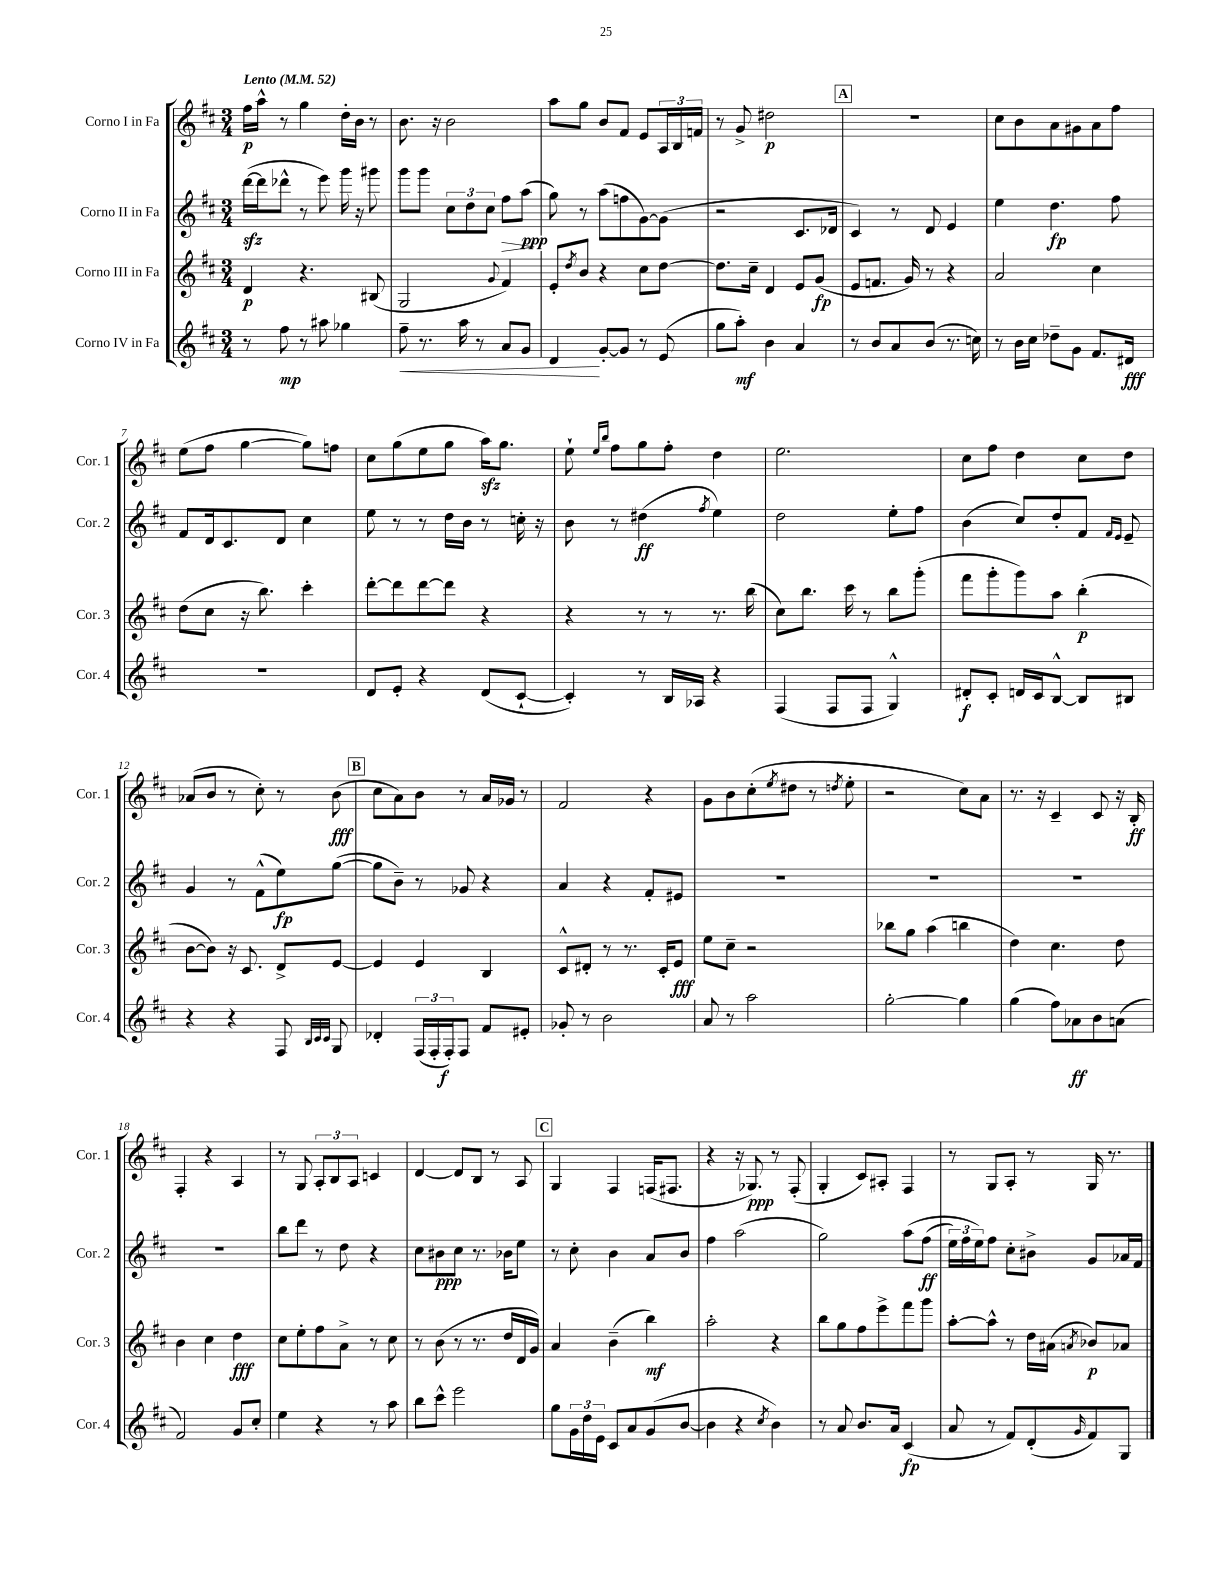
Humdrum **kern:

**kern	**kern	**kern	**kern
*staff4	*staff3	*staff2	*staff1
*clefG2	*clefG2	*clefG2	*clefG2
*k[f#c#]	*k[f#c#]	*k[f#c#]	*k[f#c#]
*M3/4	*M3/4	*M3/4	*M3/4
*MM52	*MM52	*MM52	*MM52
8r	4d/	([16ddd\LL	16ff#\LL
.	.	16ddd\]J	16aa^^\JJ
8ff#\	.	8ddd-^^\J	8r
8r	4.r	8r	4gg\
8aa#\	.	8eee\)	.
4gg-\	.	16ggg\	16dd'\LL
.	.	16r	16b\JJ
.	(8B#/	8ggg#\	8r
=	=	=	=
8ff#~\	2G/	8ggg\L	8.b\
8.r	.	8ggg\J	.
.	.	.	16r
.	.	12cc#\L	2b\
16aa\	.	.	.
.	.	12dd\	.
8r	.	.	.
.	.	12cc#\J	.
.	8qqg/	.	.
8a/L	4f#/)	8ff#\L	.
8g/J	.	(8aa\J	.
=	=	=	=
4d/	8e'/L	8gg\)	8aa\L
.	8qdd/	.	.
.	8b/J	8r	8gg\J
[8g'/L	4r	(8aa\L	8b/L
8g/]J	.	8ff\	8f#/J
8r	8cc#\L	[8g\)	8e/L
(8e/	[8dd\J	(8g\]J	24A/L
.	.	.	24B/
.	.	.	24f/JJ
=	=	=	=
8gg\L	8.dd\]L	2r	8r
8aa'\J)	.	.	8g^/
.	16cc#~\Jk	.	.
4b\	4d/	.	2dd#\
4a/	8e/L	8.c#/L	.
.	(8g/J	.	.
.	.	16d-/Jk	.
=	=	=	=
8r	8e/L	4c#/)	2.r
8b/L	8.f/J	.	.
8a/	.	8r	.
.	16g/)	.	.
(8b/J	8r	8d/	.
8.r	4r	4e/	.
16cc\)	.	.	.
=	=	=	=
8r	2a/	4ee\	8cc#\L
16b\LL	.	.	8b\
16cc#\JJ	.	.	.
8dd-~\L	.	4.dd\	8a\
8g\J	.	.	8g#\
8.f#/L	4cc#\	.	8a\
.	.	8ff#\	8ff#\J
16d#/Jk	.	.	.
=	=	=	=
2.r	(8dd\L	8f#/L	(8ee\L
.	8cc#\J	16d/k	8ff#\J
.	.	8.c#/	.
.	16r	.	[4gg\
.	8.bb\)	.	.
.	.	8d/J	.
.	4ccc#'\	4cc#\	8gg\]L)
.	.	.	8ff\J
=	=	=	=
8d/L	[8ddd'\L	8ee\	8cc#\L
8e'/J	8ddd\]	8r	(8gg\
4r	[8ddd\	8r	8ee\
.	8ddd\]J	16dd\LL	8gg\J
.	.	16b\JJ	.
(8d/L	4r	8r	16aa\LK)
.	.	.	8.gg\J
[8c#`/J	.	16cc'\	.
.	.	16r	.
=	=	=	=
4c#'/])	4r	8b\	8ee`\
.	.	.	16qqee/LL
.	.	.	16qqbb/JJ
.	.	8r	8ff#\L
8r	8r	(4dd#\	8gg\
16B/LL	8r	.	8ff#'\J
16A-/JJ	.	.	.
.	.	8qff#/	.
4r	8.r	4ee\)	4dd\
.	(16bb\	.	.
=	=	=	=
(4F#/	8cc#\L)	2dd\	2.ee\
.	8.bb\J	.	.
8F#/L	.	.	.
.	16ccc#\	.	.
8F#/J	8r	.	.
4G^^/)	8bb\L	8ee'\L	.
.	(8ggg'\J	8ff#\J	.
=	=	=	=
8d#'/L	8fff#\L	(4b\	8cc#\L
8c#'/J	8ggg'\	.	8ff#\J
16d/LL	8ggg\)	8cc#/L)	4dd\
16c#/J	.	.	.
[8B^^/J	8aa\J	8dd'/	.
8B/]L	(4bb'\	8f#/J	8cc#\L
.	.	16qqf#/LL	.
.	.	16qqe/JJ	.
8B#/J	.	8e~/	8dd\J
=	=	=	=
4r	[8b\L	4g/	(8a-/L
.	8b\]J)	.	8b/J
4r	16r	8r	8r
.	8.c#/	.	.
.	.	(8f#^^\L	8cc#'\)
8F#/	8d^/L	8ee\)	8r
32qqB/LLL	.	.	.
32qqc#/	.	.	.
32qqc#/JJJ	.	.	.
8G/	[8e/J	([8gg\J	(8b\
=	=	=	=
4d-'/	4e/]	8gg\]L	8cc#\L
.	.	8b~\J)	8a\)
(24F#/LL	4e/	8r	8b\J
24F#'/	.	.	.
24F#'/J)	.	.	.
8F#/J	.	8g-/	8r
8f#/L	4B/	4r	16a/LL
.	.	.	16g-/JJ
8e#'/J	.	.	8r
=	=	=	=
8g-'/	8c#^^/L	4a/	2f#/
8r	8d#'/J	.	.
2b\	8r	4r	.
.	8.r	.	.
.	.	8f#'/L	4r
.	16c#'/LK	.	.
.	8e/J	8e#/J	.
=	=	=	=
8a/	8ee\L	2.r	8g\L
8r	8cc#~\J	.	8b\
2aa\	2r	.	(8cc#'\
.	.	.	8qee/
.	.	.	8dd#\J
.	.	.	8r
.	.	.	8qdd/
.	.	.	8ee'\
=	=	=	=
[2gg'\	8bb-\L	2.r	2r
.	8gg\J	.	.
.	(4aa\	.	.
4gg\]	4bb\	.	8cc#\L)
.	.	.	8a\J
=	=	=	=
(4gg\	4dd\)	2.r	8.r
.	.	.	16r
8ff#\L)	4.cc#\	.	4c#~/
8a-\	.	.	.
8b\	.	.	8c#/
(8a\J	8dd\	.	16r
.	.	.	16B'/
=	=	=	=
2f#/)	4b\	2.r	4F#'/
.	4cc#\	.	4r
8g/L	4dd\	.	4A/
8cc#'/J	.	.	.
=	=	=	=
4ee\	8cc#\L	8bb\L	8r
.	8ee'\	8ddd\J	8G/
4r	8ff#\	8r	12A'/L
.	.	.	12B/
.	8a^\J	8dd\	.
.	.	.	12A/J
8r	8r	4r	4c/
8aa\	8cc#\	.	.
=	=	=	=
8bb\L	8r	8cc#\L	[4d/
8ccc#^^\J	(8b\	8b#\	.
2eee\	8r	8cc#\J	8d/]L
.	8.r	8.r	8B/J
.	.	.	8r
.	16dd/LL	16b-\LK	.
.	16d/	8ee\J	8A/
.	16g/JJ)	.	.
=	=	=	=
8gg\L	4a/	8r	4G/
24g\L	.	8cc#'\	.
24dd\	.	.	.
24e\JJ	.	.	.
8c#/L	(4b~\	4b\	4F#/
8a/	.	.	.
(8g/	4bb\)	8a/L	(16F/LK
.	.	.	8.F#/J
[8b/J	.	8b/J	.
=	=	=	=
4b\]	2aa'\	4ff#\	4r
4r	.	(2aa\	16r
.	.	.	8.G-/)
8qcc#/	.	.	.
4b\)	4r	.	8r
.	.	.	(8F#'/
=	=	=	=
8r	8bb\L	2gg\)	4G'/
8a/	8gg\	.	.
8.b/L	8ff#\	.	8c#/L)
.	8eee^\	.	8A#'/J
16a/Jk	.	.	.
(4c#/	8fff#\	&(8aa\L	4F#/
.	8ggg\J	(8ff#\J	.
=	=	=	=
8a/	[8aa'\L	24ee\LL)	8r
.	.	24ff#\	.
.	.	24ee\J&)	.
8r	8aa^^\]J	8ff#\J	8G/L
8f#/L)	8r	8cc#'\L	8A'/J
(8d'/	16dd\LL	8b#^\J	8r
.	(16a#\JJ	.	.
16qqg/	8qa/	.	.
8f#/)	8b-/L)	8g/L	16G/
.	.	.	8.r
8G/J	8a-/J	16a-/L	.
.	.	16f#/JJ	.
==	==	==	==
*-	*-	*-	*-
